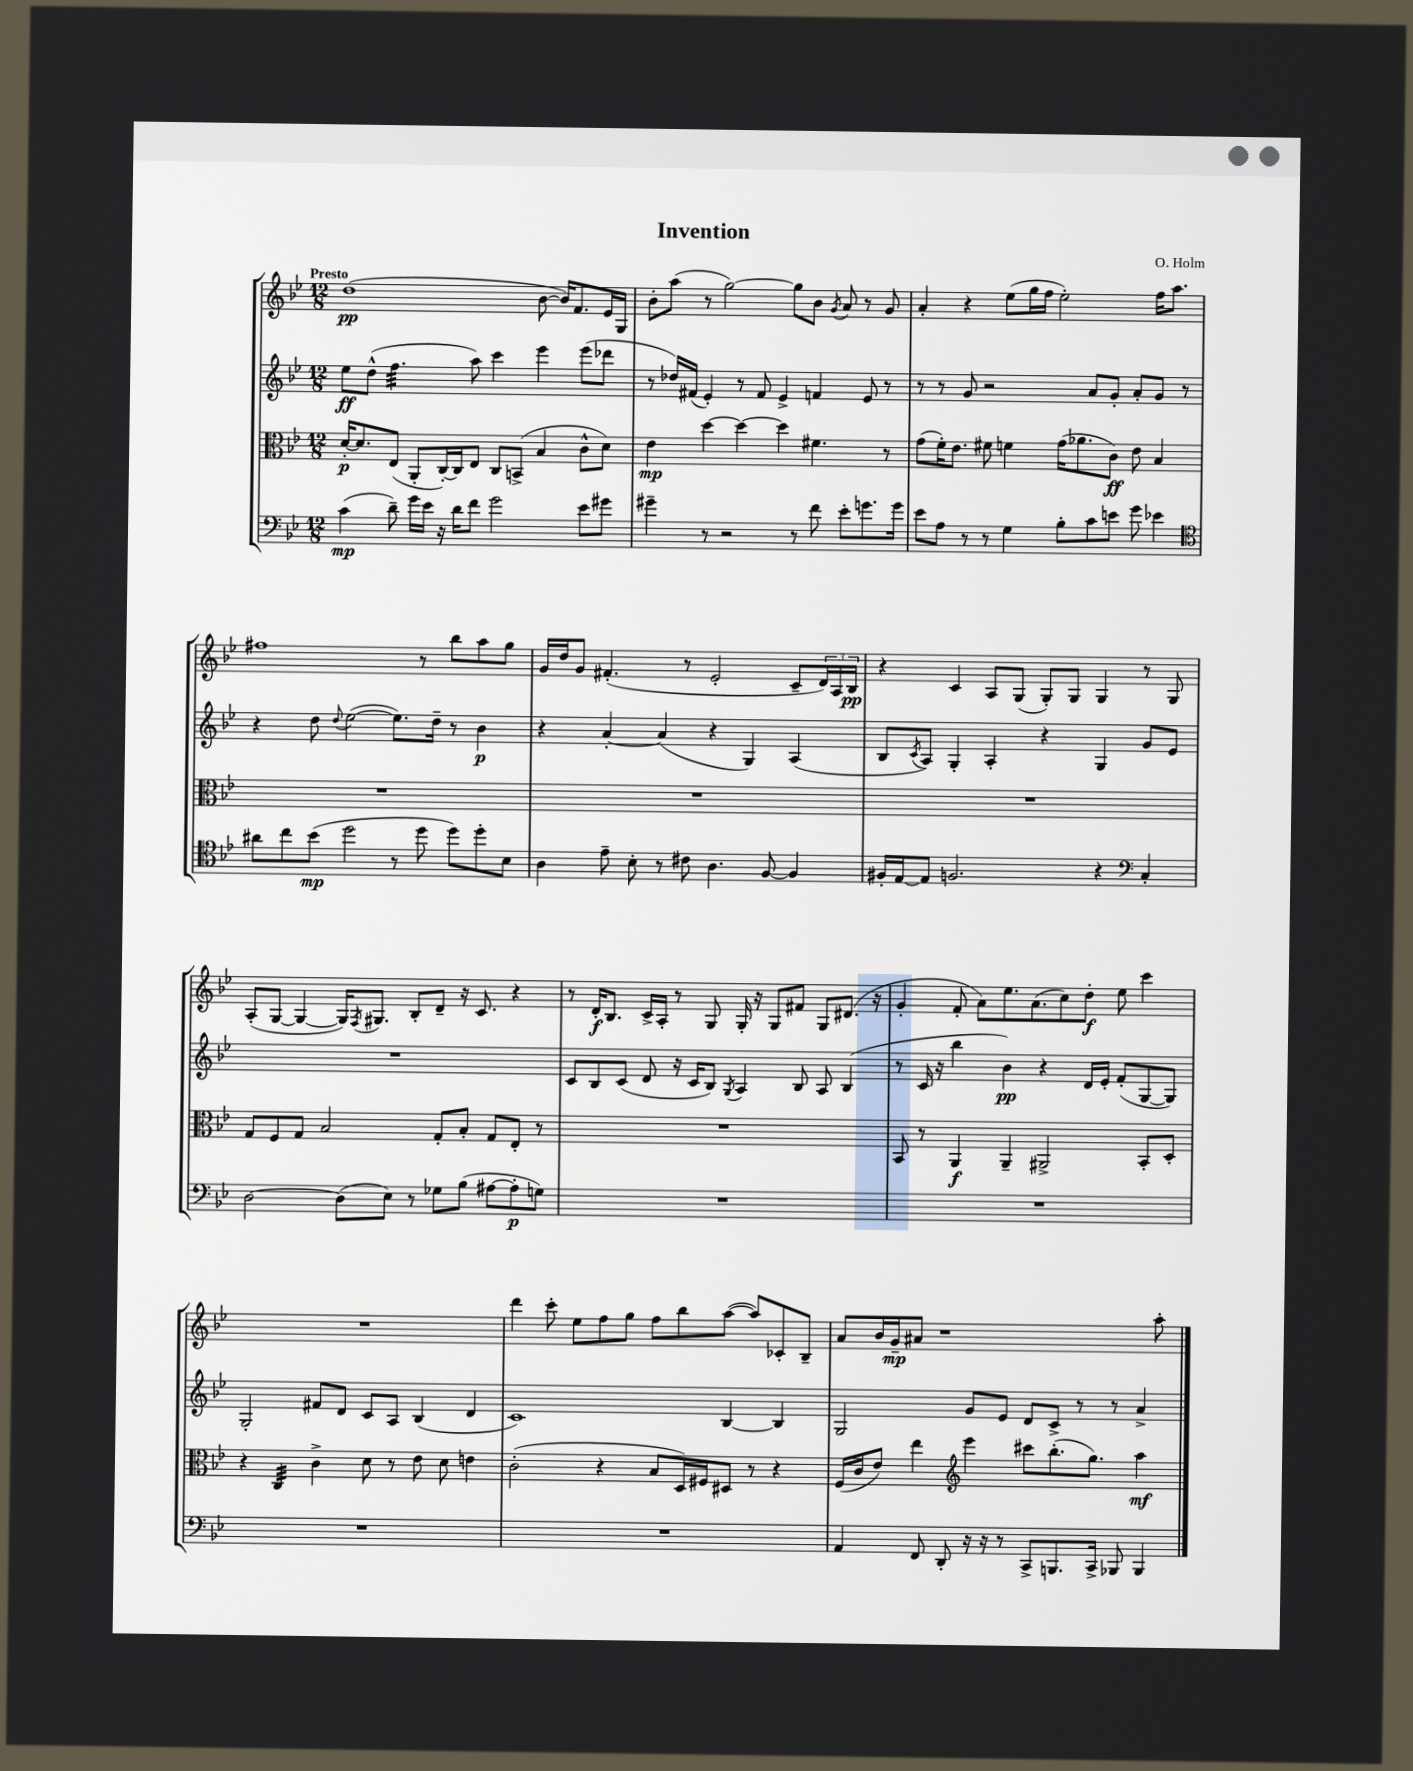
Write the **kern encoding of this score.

**kern	**kern	**kern	**kern
*staff4	*staff3	*staff2	*staff1
*clefF4	*clefC3	*clefG2	*clefG2
*k[b-e-]	*k[b-e-]	*k[b-e-]	*k[b-e-]
*M12/8	*M12/8	*M12/8	*M12/8
(4c	[16d'	8ee-	(1dd
.	8.d]	.	.
.	.	(8dd^^	.
8d~)	(8E-	4.ff	.
16g	8AA'	.	.
16e-	.	.	.
16r	[16C')	.	.
16d	16C]	.	.
8f	8E-	8aa)	.
2g	8C	4ccc	.
.	(8BB^	.	.
.	4B-	4eee-	[8b-
.	.	.	16b-])
.	.	.	8.f
8e-	8c^^	(8eee-	.
8g#	8d)	8ddd-	16e-
.	.	.	16G
=	=	=	=
4g#~	4e-	8r	8b-'
.	.	16dd-)	(8aa
.	.	(16f#	.
8r	[4dd	4e-')	8r
2r	.	.	[2gg)
.	4dd_	8r	.
.	.	8f#	.
.	4dd]	4e-^	.
8r	.	.	8gg]
8f	4.f#	4f	8b-
.	.	.	8qg
8e-'	.	.	8a
8.g	.	8e-	8r
.	8r	8r	8g
16g	.	.	.
=	=	=	=
8e-	(8g	8r	4a'
8A	16f')	8r	.
.	8.e-	.	.
8r	.	8g	4r
8r	8f#	2r	.
4G	4f	.	(8ee-
.	.	.	16gg
.	.	.	16ff
8B-'	(16g	.	2ee-')
.	8.a-	.	.
8c	.	8a	.
8e	8c)	8g'	.
8g	8e-	8a'	.
4e-	4B-	8g	16ff
.	.	.	8.aa
.	.	8r	.
=	=	=	=
*clefC4	*	*	*
8a#	1.r	4r	1ff#
8cc	.	.	.
(8b-	.	8dd	.
.	.	8qqdd	.
2dd	.	([2ee-	.
8r	.	8.ee-])	.
8dd	.	.	8r
.	.	16dd~	.
8dd)	.	8r	8bb-
8dd'	.	4b-	8aa
8B-	.	.	8gg
=	=	=	=
4A	1.r	4r	16g
.	.	.	16dd
.	.	.	8g
8e-~	.	[4a'	(4.f#'
8B-'	.	.	.
8r	.	(4a]	.
8c#	.	.	8r
4.A	.	4r	2e-'
.	.	4G)	.
[8F	.	.	.
4F]	.	(4A	8c~
.	.	.	24d)
.	.	.	24A
.	.	.	24B-
=	=	=	=
16F#'	1.r	8B-	4r
[16E-	.	.	.
.	.	8qc	.
8E-]	.	8A)	.
2.F	.	4G'	4c
.	.	4A'	8A
.	.	.	(8G
.	.	4r	8G')
.	.	.	8G
4r	.	4G	4G
*clefF4	*	*	*
4C'	.	8g	8r
.	.	8e-	8G
=	=	=	=
[2D	8G	1.r	(8A'
.	8F	.	[8G
.	8G	.	4G_
.	2B-	.	.
(8D]	.	.	16G])
.	.	.	8qF
.	.	.	8.G#
8E-)	.	.	.
8r	.	.	8B-'
8G-	8G'	.	8d~
(8B-	8B-'	.	16r
.	.	.	8.c
[8A#	8G	.	.
8A#']	8E-'	.	4r
8G)	8r	.	.
=	=	=	=
1.r	1.r	8c	8r
.	.	8B-	16d'
.	.	.	8.B-
.	.	(8c	.
.	.	8d	16c^
.	.	.	16A'
.	.	16r	8r
.	.	16c	.
.	.	8B-)	8G
.	.	8qG	.
.	.	4A	16G'
.	.	.	16r
.	.	.	8G
.	.	8B-	8f#
.	.	8A	8G
.	.	(4B-	(8.d#
.	.	.	16r
=	=	=	=
1.r	8BB-	8r	4g'
.	8r	16c	.
.	.	16r	.
.	4AA	4bb-	8f'
.	.	.	8a)
.	4AA~	4b-)	8.ee-
.	.	.	(8.a
.	2AA#^	4r	.
.	.	.	8cc)
.	.	16d	8dd'
.	.	16e-'	.
.	.	(8f'	8ee-
.	8BB-'	[8G	4ccc
.	8D'	8G])	.
=	=	=	=
1.r	4r	2G'	1.r
.	4C	.	.
.	4c^	8f#	.
.	.	8d	.
.	8d	8c	.
.	8r	8A	.
.	8e-	(4B-	.
.	8d	.	.
.	4e	4d	.
=	=	=	=
1.r	(2c'	1c)	4ddd
.	.	.	8ccc'
.	.	.	8ee-
.	4r	.	8ff
.	.	.	8gg
.	8B-	.	8ff
.	16D)	.	8bb-
.	16F#	.	.
.	8D#	[4B-	([8aa
.	8r	.	8aa])
.	4r	4B-]	8c-'
.	.	.	8B-~
=	=	=	=
4AA	(16F	2G	8a
.	16c	.	.
.	8e-)	.	16b-
.	.	.	16g~
8FF	4ee-	.	8a#
8DD'	.	.	1r
*	*clefG2	*	*
16r	4eee-	8g	.
16r	.	.	.
8r	.	8e-	.
8CC^	8ccc#	8d	.
8.BBB	(8.bb-'	8c^	.
.	.	8r	.
16CC^	8.gg)	.	.
8BBB-	.	8r	.
4BBB-	4aa	4a^	.
.	.	.	8aa'
==	==	==	==
*-	*-	*-	*-
